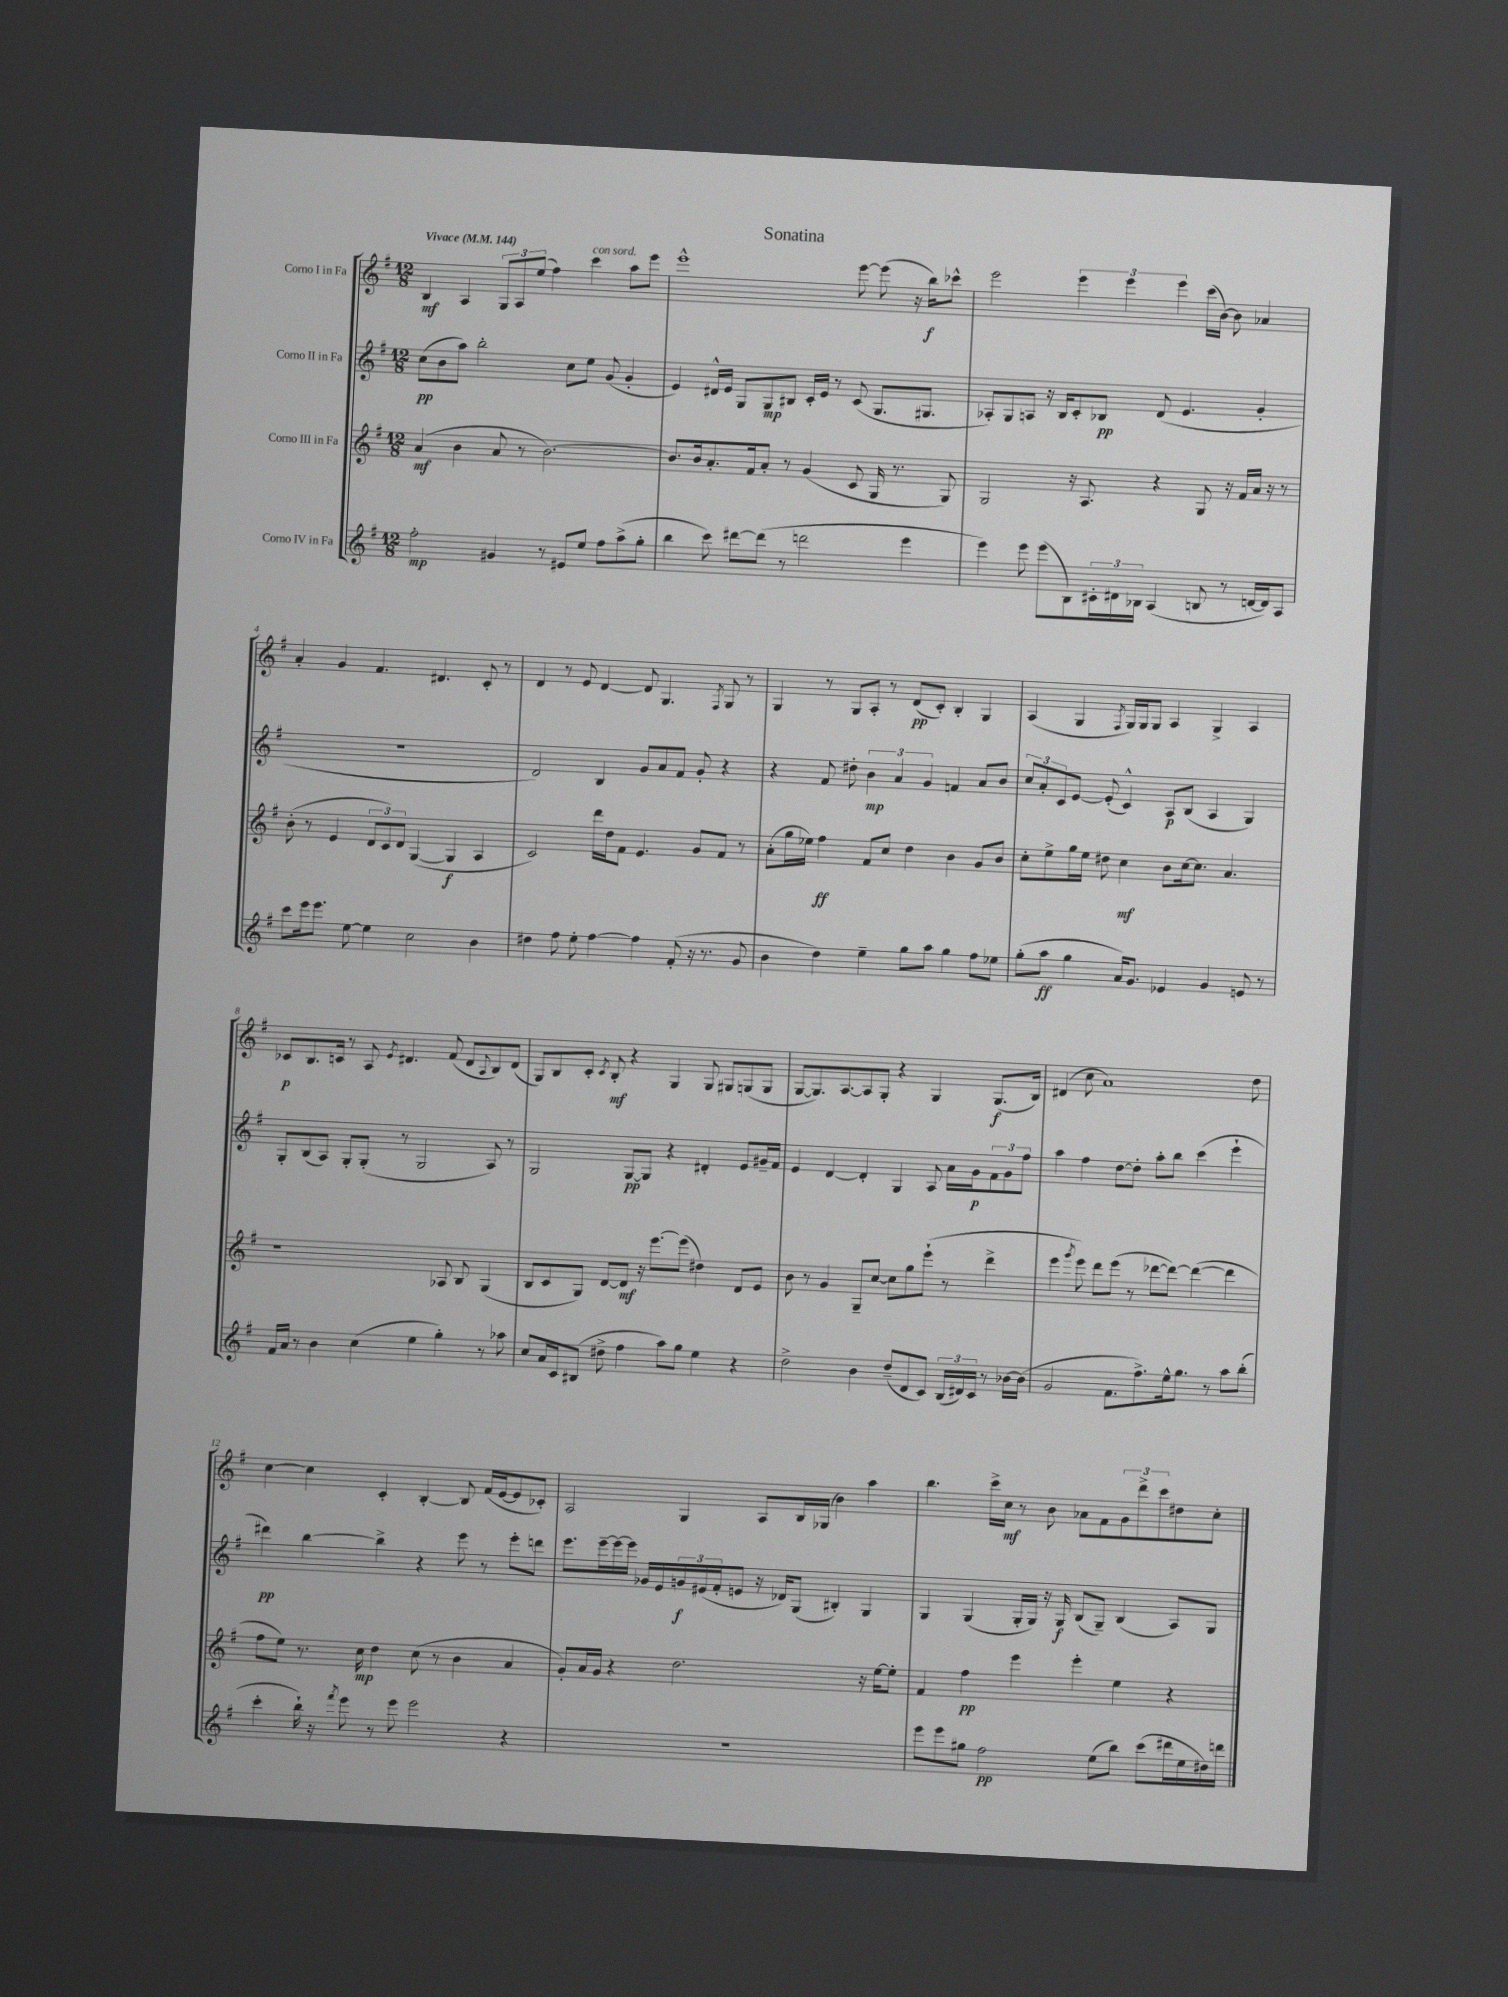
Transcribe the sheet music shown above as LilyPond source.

\header { title = "Sonatina" }
<<
\new StaffGroup <<
\new Staff = "s0" \with { instrumentName = "Corno I in Fa" } {
    \clef treble \key g \major \numericTimeSignature \time 12/8 \tempo "Vivace" 4 = 144
    b4\mf a4 \tuplet 3/2 { g8 a8 e''8( } fis''4) c'''4^\markup { \italic "con sord." } a''8 e'''8 |
    e'''1-^ e'''8~ e'''8( r16 b''16\f) ces'''8-^ |
    e'''2 \tuplet 3/2 { e'''4 e'''4 e'''4 } c'''16( b'16~) b'8 aes'4 |
    a'4-. g'4 fis'4. dis'4. c'8-. r8 |
    d'4 r8 e'8 d'4~ d'8 g4. \acciaccatura { fis8 } g8 r8 |
    g4 r8 g8 a8-. r8 d'8\pp( c'8-.) b4-. g4 |
    a4( g4 \acciaccatura { fis8 } g16) g16 g8 a4 g4-> a4 |
    ces'8\p b8. c'16 r8 a8 \acciaccatura { e'8 } dis'4. fis'8( dis'8 \appoggiatura { a8 } b8) dis'8( |
    g8) b8 c'8-. \acciaccatura { c'8 } b8-.\mf r4 g4 g8 gis8 g8( g8 |
    g8~ g8.) a8.~ a8 g8-. r4 g4 g8.\f( b16) |
    dis'4( c''8 a'1) d''8 |
    c''4~ c''4 c'4-. b4~-. b8 fis'16( e'16~ e'8 ces'8-.) |
    a2 g4 a8 b16 ges16( b'4) a''4 |
    b''4. c'''16-> c''16\mf r8 b'8 aes'8 fis'8 \tuplet 3/2 { g'8 d'''8-> c'''8 } dis''8 c''8-. \bar "|." |
}
\new Staff = "s1" \with { instrumentName = "Corno II in Fa" } {
    \clef treble \key g \major \numericTimeSignature \time 12/8
    c''8\pp( b'8 a''8) b''2-. c''8 e''8 g'8( g'4-. |
    e'4) dis'16-^ e'16 g8 g8\mp bis8 c'16-. e'16 r8 c'8( g8. gis8. |
    aes8-.) g8 a8 r16 b16 c'8-. bes8\pp d'8( e'4. g'4-. |
    R1. |
    d'2) b4 g'8 a'8 fis'8 g'8-. r4 |
    r4 fis'8 dis''8-. \tuplet 3/2 { b'4\mp a'4 g'4 } f'4 a'8 b'8 |
    \tuplet 3/2 { c''8 a'8-. c'8 } e'8~ e'8-.( c'4-^) a8\p b8( a4 g4) |
    g8-. b8( a8) g8-. g8-.( r8 g2 a8) r8 |
    g2 g8~\pp g8 r4 dis'4-. e'8 gis'16-- fis'16 |
    e'4 d'4~ d'4-. g4 a8 a'16 g'16\p \tuplet 3/2 { fis'8 g'8 fis''8 } |
    a''4 fis''4 d''8~ d''8-. a''8-. b''8 c'''4( e'''4-! |
    dis'''4\pp) b''4~ b''4-> r4 e'''8 r8 e'''8-. d'''8 |
    e'''8. e'''16~-- e'''16~ e'''16 ges'16 e'16 \tuplet 3/2 { g'16\f eis'16( fis'16-. } e'8 r16 des'16) g8( bis4-.) g4 |
    g4 g4( g16-. g16) r16 g16\f b8( g8--) b4( a8) g8 \bar "|." |
}
\new Staff = "s2" \with { instrumentName = "Corno III in Fa" } {
    \clef treble \key g \major \numericTimeSignature \time 12/8
    a'4\mf( b'4 a'8 r8 b'2.~) |
    b'8. b'16 a'8.-. fis'16 a'8-. r8 g'4( c'8 g16 r8. g8) |
    g2 r16 a8. r4 g8 r16 fis'16 a'16 r16 r8 |
    b'8-.( r8 e'4 \tuplet 3/2 { d'8 c'8) d'8 } g4~( g4\f a4 |
    c'2) d'''16 d''16 fis'8 e'4. g'8 fis'8 r8 |
    a'8-.( g''16 ees''16) fis''4\ff fis'8 c''8 d''4 b'4 g'8 b'8 |
    c''8-. e''8-> g''16 e''16 dis''8 c''4\mf b'8 c''16~ c''8. a'4. |
    r1 aes8 b8 g4( |
    b8 c'8 g8) d'8~ d'8\mf r16 e'''8.~ e'''8( dis''4) d'8 e'8 |
    b'8 r8 g'4 g8-- c''8~ c''8 g''8 e'''8-!( r8 d'''4-> |
    e'''4 \acciaccatura { g'''8 } e'''8) d'''8 e'''8( r8 des'''8~ des'''8~) des'''4~( des'''4 |
    fis''8 e''8) r8. c''16\mp d''4 c''8( r8 b'4 a'4 |
    g'8-.) a'16 g'16 r4 d''2. r16 e''16~ e''8-. |
    fis'4 fis''4\pp e'''4 e'''4-. e''4 r4 \bar "|." |
}
\new Staff = "s3" \with { instrumentName = "Corno IV in Fa" } {
    \clef treble \key g \major \numericTimeSignature \time 12/8
    fis''2-.\mp gis'4 r8 eis'8 e''8 fis''8 a''8->( g''8-. |
    b''4 c'''8) dis'''8~ dis'''8( r8 d'''2 e'''4 |
    e'''4) e'''8 e'''8( b8) \tuplet 3/2 { cis'16-. dis'16 bes16 } a4( b8 r8 d'16~ d'16) a8 |
    c'''8 e'''16 e'''8. e''8~ e''4 c''2 b'4 |
    dis''4 fis''8 e''8-. fis''4~ fis''4 fis'8-.( r16 r8. g'8 |
    b'4 d''4) e''4-- g''8 a''8 g''4 fis''8 ees''8 |
    g''8-.( a''8\ff g''4 a'16) g'8. ees'4 g'4 e'8 r8 |
    fis'16 a'16 r8 b'4 c''4( e''4 g''4-.) r8 aes''8 |
    c''8 a'16 c'16 bis8( dis''8-> fis''4 a''8) g''8 e''4 r4 |
    d''2-> b'4 d''8--( d'8 c'8) \tuplet 3/2 { b16( dis'16) c'16 } r8 bes'16~ bes'16( |
    g'2 fis'8. fis''8.->) e''16-^ g''8. r8 a''8 b''8-.( |
    c'''4-. b''16-!) r16 \acciaccatura { fis'''8 } e'''8 r8 e'''8 e'''2 r4 |
    R1. |
    e'''8 e'''8 gis''8 fis''2\pp e''8( b''8) c'''8( dis'''16 e''16 dis''16) d'''16 \bar "|." |
}
>>
>>
